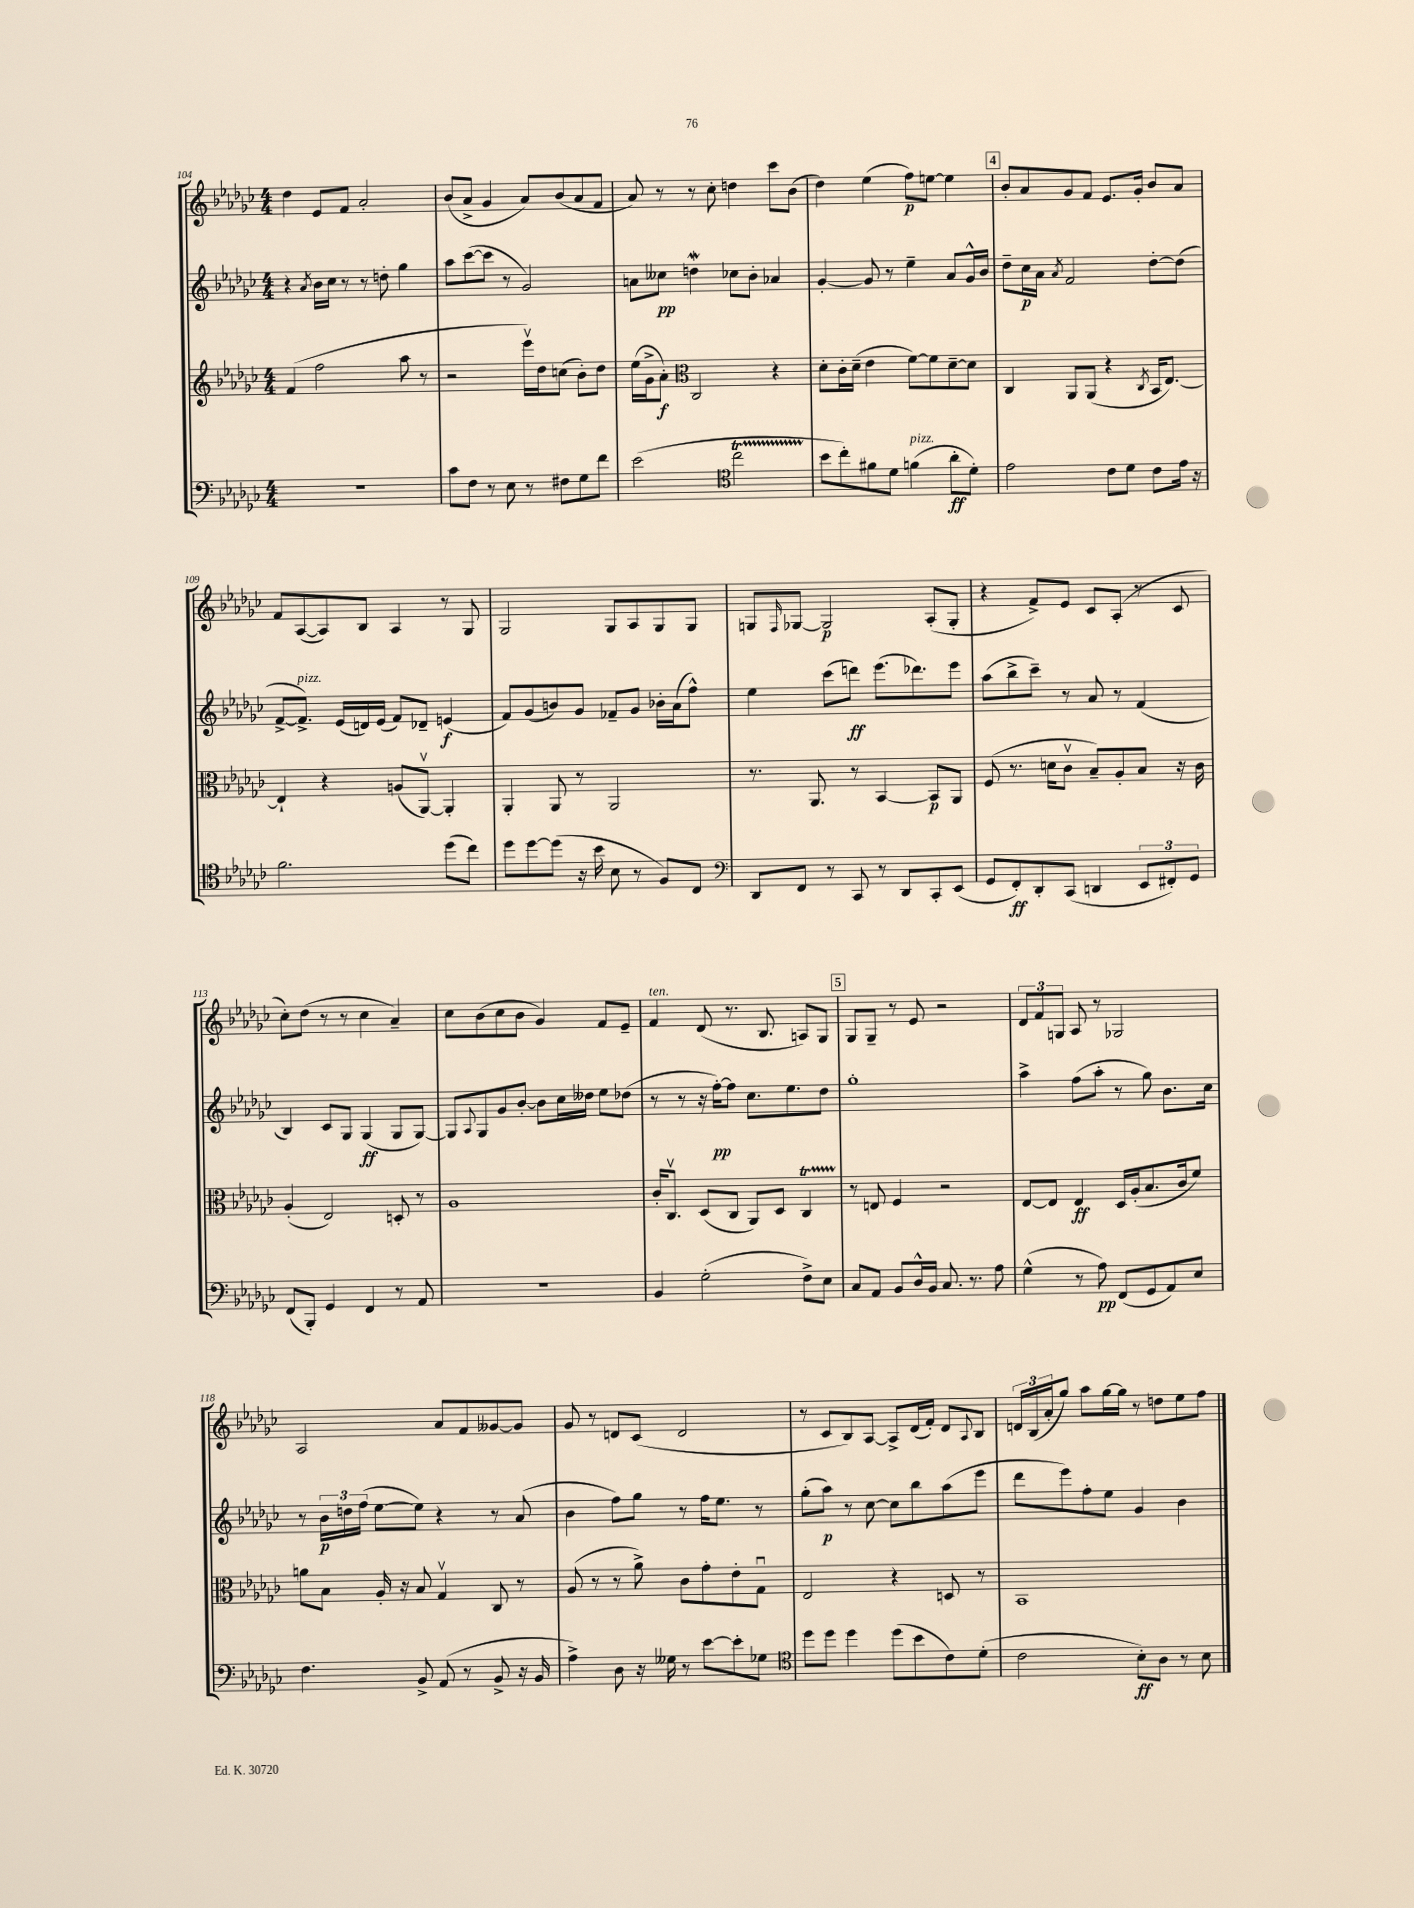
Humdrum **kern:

**kern	**dynam	**kern	**dynam	**kern	**dynam	**kern	**dynam
*part4	*part4	*part3	*part3	*part2	*part2	*part1	*part1
*staff4	*staff4	*staff3	*staff3	*staff2	*staff2	*staff1	*staff1
*clefF4	*	*clefG2	*	*clefG2	*	*clefG2	*
*k[b-e-a-d-g-c-]	*	*k[b-e-a-d-g-c-]	*	*k[b-e-a-d-g-c-]	*	*k[b-e-a-d-g-c-]	*
*M4/4	*	*M4/4	*	*M4/4	*	*M4/4	*
=104	=104	=104	=104	=104	=104	=104	=104
1r	.	(4f/	.	4r	.	4dd-\	.
.	.	.	.	8qa-/	.	.	.
.	.	2ff\	.	16b-\LL	.	8e-/L	.
.	.	.	.	16cc-\JJ	.	.	.
.	.	.	.	8r	.	8f/J	.
.	.	.	.	8r	.	2a-'/	.
.	.	.	.	8ddn'\	.	.	.
.	.	8aa-\	.	4gg-\	.	.	.
.	.	8r	.	.	.	.	.
=105	=105	=105	=105	=105	=105	=105	=105
8c-\L	.	2r	.	8aa-\L	.	(8b-/L	.
8F\J	.	.	.	([8ccc-\	.	8a-^/J	.
8r	.	.	.	8ccc-\J]	.	4g-/	.
8E-\	.	.	.	8r	.	.	.
8r	.	16eee-v\LL)	.	2g-/)	.	8a-/L)	.
.	.	16dd-\J	.	.	.	.	.
8F#X\L	.	(8ccn\J	.	.	.	(8b-/	.
8G-\	.	8b-'\L)	.	.	.	8a-/	.
8f\J	.	8dd-\J	.	.	.	8f/J	.
=106	=106	=106	=106	=106	=106	=106	=106
(2e-\	.	(16ee-\LL	.	8an\L	.	8a-/)	.
.	.	16g-^\J	.	.	.	.	.
.	.	8a-'\J)	f	8cc--X\J	pp	8r	.
*	*	*clefC3	*	*	*	*	*
.	.	2C-/	.	4ddnW\	.	8r	.
.	.	.	.	.	.	8cc-'\	.
*clefC4	*	*	*	*	*	*	*
2cc-T\	.	.	.	8cc-X\L	.	4ddn\	.
.	.	.	.	8b-'\J	.	.	.
.	.	4r	.	4a-X/	.	8ccc-\L	.
.	.	.	.	.	.	(8b-\J	.
=107	=107	=107	=107	=107	=107	=107	=107
8b-\L	.	8d-'\L	.	[4g-'/	.	4dd-\)	.
8cc-'\)	.	16c-'\L	.	.	.	.	.
.	.	(16d-~\JJ	.	.	.	.	.
8f#X\	.	4e-\	.	8g-/]	.	(4ee-\	.
8d-\J	.	.	.	8r	.	.	.
!LO:TX:a:i:t=pizz.	!	!	!	!	!	!	!
(4fn\	.	[8f\L)	.	4ee-~\	.	8ff\L)	p
.	.	8f\]	.	.	.	[8een\J	.
8a-'\L	ff	[8d-~\	.	8a-/L	.	4ee\]	.
8d-'\J)	.	8d-\J]	.	16g-^^/L	.	.	.
.	.	.	.	16b-/JJ	.	.	.
!!LO:REH:place=s1:t=4
=108	=108	=108	=108	=108	=108	=108	=108
2e-\	.	4C-/	.	8dd-~\L	.	8b-'/L	.
.	.	.	.	16cc-\L	p	8a-/	.
.	.	.	.	16a-\JJ	.	.	.
.	.	.	.	8qa-/	.	.	.
.	.	8AA-/L	.	2f/	.	8g-/	.
.	.	(8AA-/J	.	.	.	8f/J	.
8c-\L	.	4r	.	.	.	8.e-/L	.
8d-\J	.	.	.	.	.	.	.
.	.	.	.	.	.	16g-'/Jk	.
.	.	8qC-/	.	.	.	.	.
8c-\L	.	16BB-/KL	.	[8dd-'\L	.	8b-/L	.
.	.	[8.E-/J)	.	.	.	.	.
16e-\Jk	.	.	.	(8dd-\J]	.	8a-/J	.
16r	.	.	.	.	.	.	.
!!LO:LB:g=z
=109	=109	=109	=109	=109	=109	=109	=109
2.f\	.	4E-`/]	.	[8f^/L	.	8f/L	.
!	!	!	!	!LO:TX:a:i:t=pizz.	!	!	!
.	.	.	.	8.f^/J])	.	([8A-/	.
.	.	4r	.	.	.	8A-/])	.
.	.	.	.	(16e-/LL	.	.	.
.	.	.	.	16dn/)	.	8B-/J	.
.	.	.	.	(16e-/JJ	.	.	.
.	.	(8An/L	.	8f/L)	.	4A-/	.
.	.	[8AA-v/J)	.	8d-X~/J	.	.	.
(8dd-\L	.	4AA-'/]	.	(4en/	f	8r	.
8cc-\J)	.	.	.	.	.	8G-/	.
=110	=110	=110	=110	=110	=110	=110	=110
8dd-\L	.	4AA-'/	.	8f/L)	.	2G-/	.
[8dd-\	.	.	.	(8g-/	.	.	.
(8dd-\J]	.	8AA-/	.	8bn/)	.	.	.
16r	.	8r	.	8g-/J	.	.	.
16b-\	.	.	.	.	.	.	.
8B-\	.	2AA-/	.	8f-X~/L	.	8G-/L	.
8r	.	.	.	8g-/J	.	8A-/	.
8F/L)	.	.	.	16b-X'\LL	.	8G-/	.
.	.	.	.	(16a-\J	.	.	.
8C-/J	.	.	.	8ff^^\J)	.	8G-/J	.
=111	=111	=111	=111	=111	=111	=111	=111
*clefF4	*	*	*	*	*	*	*
8DD-/L	.	8.r	.	4ee-\	.	8Gn/L	.
.	.	.	.	.	.	16qqF/	.
8FF/J	.	.	.	.	.	[8G-X/J	.
.	.	8.AA-/	.	.	.	.	.
8r	.	.	.	(8ccc-\L	.	2G-/]	p
8CC-/	.	8r	.	8dddn\J)	ff	.	.
8r	.	[4BB-/	.	(8.eee-\L	.	.	.
8DD-/L	.	.	.	.	.	.	.
.	.	.	.	8.ddd-X\)	.	.	.
8CC-'/	.	8BB-/L]	p	.	.	(8A-'/L	.
(8EE-/J	.	8AA-/J	.	8eee-\J	.	8G-'/J	.
=112	=112	=112	=112	=112	=112	=112	=112
8GG-/L	.	(8F/	.	(8aa-\L	.	4r	.
8FF'/)	ff	8.r	.	8bb-^\	.	.	.
8DD-'/	.	.	.	8ccc-~\J)	.	8f^/L)	.
.	.	16dn\KL	.	.	.	.	.
(8CC-/J	.	8c-v\J	.	8r	.	8e-/J	.
4DDn/	.	8B-~/L)	.	8a-/	.	8c-/L	.
.	.	8A-'/	.	8r	.	(8A-'/J	.
12EE-/L	.	8B-/J	.	(4f/	.	8r	.
12FF#X'/)	.	.	.	.	.	.	.
.	.	16r	.	.	.	8c-/	.
12GG-/J	.	.	.	.	.	.	.
.	.	16c-\	.	.	.	.	.
!!LO:LB:g=z
=113	=113	=113	=113	=113	=113	=113	=113
(8FF/L	.	(4A-'/	.	4B-/)	.	8cc-'\L)	.
8BBB-'/J)	.	.	.	.	.	(8dd-\J	.
4GG-/	.	2E-/)	.	8c-/L	.	8r	.
.	.	.	.	8G-/J	.	8r	.
4FF/	.	.	.	(4G-/	ff	4cc-\	.
8r	.	8Dn'/	.	8G-/L	.	4a-~/)	.
8AA-/	.	8r	.	[8G-/J)	.	.	.
=114	=114	=114	=114	=114	=114	=114	=114
1r	.	1A-	.	8G-/L]	.	8cc-\L	.
.	.	.	.	8qqA-/	.	.	.
.	.	.	.	8G-/	.	(8b-\	.
.	.	.	.	8g-/	.	8cc-\	.
.	.	.	.	[8b-'/J	.	8b-\J	.
.	.	.	.	8b-\L]	.	4g-/)	.
.	.	.	.	16cc-\L	.	.	.
.	.	.	.	16dd--X\JJ	.	.	.
.	.	.	.	8ee-\L	.	8f/L	.
.	.	.	.	(8dd-X\J	.	8e-~/J	.
=115	=115	=115	=115	=115	=115	=115	=115
!	!	!	!	!	!	!LO:TX:a:i:t=ten.	!
4BB-/	.	16c-'/KL	.	8r	.	4f/	.
.	.	8.C-v/J	.	.	.	.	.
.	.	.	.	8r	.	.	.
(2G-'\	.	(8D-/L	.	16r	.	(8d-/	.
.	.	.	.	[16ff'\KL)	pp	.	.
.	.	8C-/J	.	8ff\J]	.	8.r	.
.	.	8AA-/L)	.	8.cc-\L	.	.	.
.	.	.	.	.	.	8.B-/	.
.	.	8D-/J	.	.	.	.	.
.	.	.	.	8.ee-\	.	.	.
8F^\L)	.	4C-T/	.	.	.	8An/L)	.
8E-\J	.	.	.	8dd-\J	.	8G-/J	.
!!LO:REH:place=s1:t=5
=116	=116	=116	=116	=116	=116	=116	=116
8C-/L	.	8r	.	1gg-'	.	8G-/L	.
8AA-/J	.	8En/	.	.	.	8G-~/J	.
8BB-/L	.	4F/	.	.	.	8r	.
16D-^^/L	.	.	.	.	.	8e-/	.
16BB-/JJ	.	.	.	.	.	.	.
8.C-/	.	2r	.	.	.	2r	.
8.r	.	.	.	.	.	.	.
8A-\	.	.	.	.	.	.	.
=117	=117	=117	=117	=117	=117	=117	=117
(4G-^^\	.	[8E-/L	.	4aa-^\	.	12d-/L	.
.	.	.	.	.	.	12f/	.
.	.	8E-/J]	.	.	.	.	.
.	.	.	.	.	.	12Gn/J	.
8r	.	4E-/	ff	(8ff\L	.	8A-/	.
8A-\)	pp	.	.	8aa-'\J	.	8r	.
(8FF/L	.	16D-/LL	.	8r	.	2G-X/	.
.	.	(16A-'/J	.	.	.	.	.
8GG-/	.	8.B-/	.	8gg-\)	.	.	.
8AA-/)	.	.	.	8.b-\L	.	.	.
.	.	16c-/k	.	.	.	.	.
8E-/J	.	8f/J)	.	.	.	.	.
.	.	.	.	16cc-\Jk	.	.	.
!!LO:LB:g=z
=118	=118	=118	=118	=118	=118	=118	=118
4.F\	.	8an\L	.	8r	.	2A-/	.
.	.	8B-\J	.	24b-\LL	p	.	.
.	.	.	.	24ddn\	.	.	.
.	.	.	.	(24ff\JJ	.	.	.
.	.	16A-'/	.	[8ee-\L	.	.	.
.	.	16r	.	.	.	.	.
8BB-^/	.	8B-/	.	8ee-\J])	.	.	.
(8AA-/	.	4G-v/	.	4r	.	8a-/L	.
8r	.	.	.	.	.	8f/	.
8BB-^/	.	8C-/	.	8r	.	[8g--X/	.
16r	.	8r	.	(8a-/	.	8g--/J]	.
16BB-/	.	.	.	.	.	.	.
=119	=119	=119	=119	=119	=119	=119	=119
4A-^\)	.	(8A-/	.	4b-\	.	8g-/	.
.	.	8r	.	.	.	8r	.
8D-\	.	8r	.	8ff\L)	.	8dn/L	.
16r	.	8a-^\)	.	8gg-\J	.	(8c-/J	.
16G--X\	.	.	.	.	.	.	.
8r	.	8c-\L	.	8r	.	2d/	.
[8e-\L	.	8g-'\	.	16ff\KL	.	.	.
.	.	.	.	8.ee-\J	.	.	.
8e-'\]	.	8e-'\	.	.	.	.	.
8G-X\J	.	8G-u\J	.	8r	.	.	.
=120	=120	=120	=120	=120	=120	=120	=120
*clefC4	*	*	*	*	*	*	*
8dd-\L	.	2E-/	.	(8gg-'\L	.	8r	.
8dd-\J	.	.	.	8aa-\J)	p	8c-/L	.
4dd-\	.	.	.	8r	.	8B-/)	.
.	.	.	.	[8cc-\	.	[8A-/J	.
(8dd-\L	.	4r	.	8cc-\L]	.	8A-^/L]	.
8b-\	.	.	.	8bb-\	.	(16d-/L	.
.	.	.	.	.	.	16f'/JJ)	.
8c-\)	.	8Dn/	.	(8aa-\	.	8d-/L	.
.	.	.	.	.	.	8qqA-/	.
(8d-'\J	.	8r	.	8eee-\J	.	8B-/J	.
=121	=121	=121	=121	=121	=121	=121	=121
2c-\	.	1BB-	.	8ddd-\L	.	24dn/LL	.
.	.	.	.	.	.	(24B-/	.
.	.	.	.	.	.	24a-'/J	.
.	.	.	.	8eee-\)	.	8gg-/J)	.
.	.	.	.	8ff'\	.	8aa-\L	.
.	.	.	.	8ee-\J	.	[16gg-\L	.
.	.	.	.	.	.	16gg-\JJ]	.
8B-'\L)	ff	.	.	4g-/	.	8r	.
8A-\J	.	.	.	.	.	8ddn\L	.
8r	.	.	.	4b-\	.	8ee-\	.
8B-\	.	.	.	.	.	8ff\J	.
==	==	==	==	==	==	==	==
*-	*-	*-	*-	*-	*-	*-	*-
